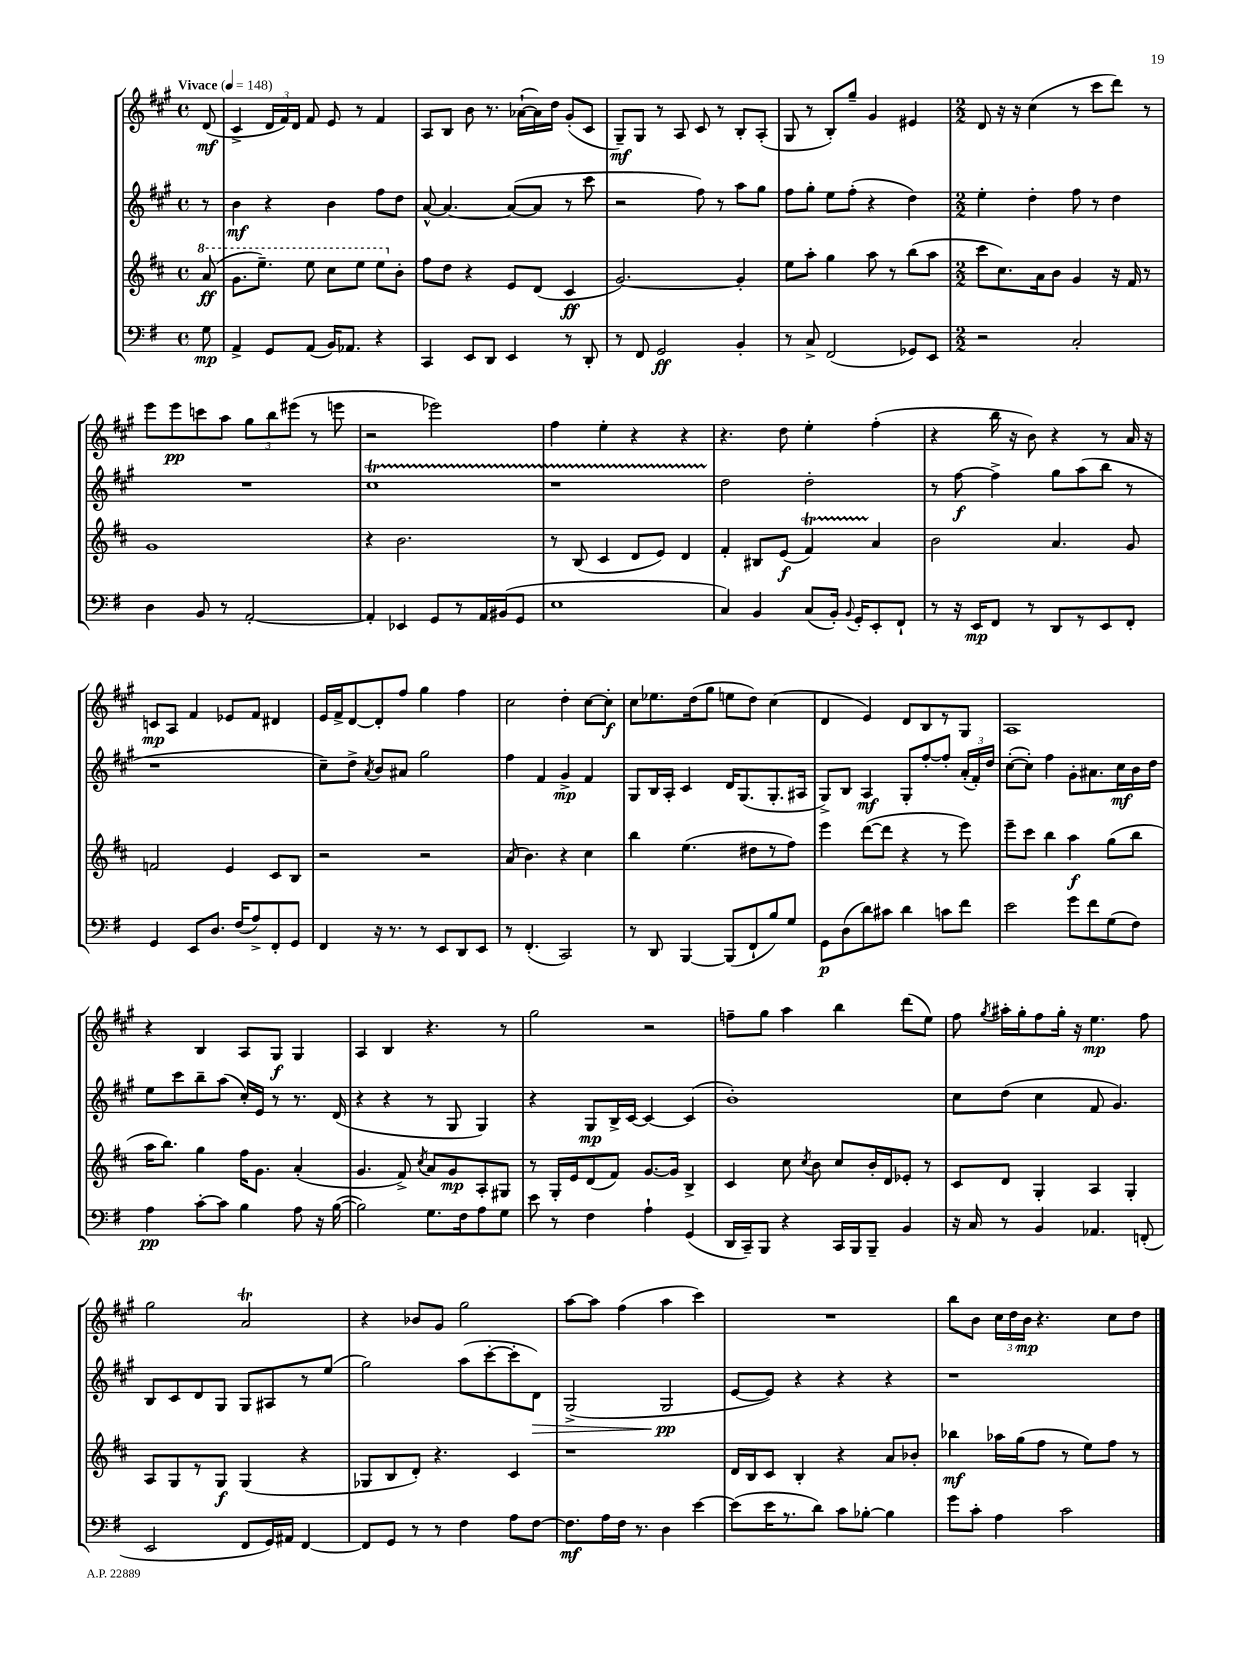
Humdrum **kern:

**kern	**dynam	**kern	**dynam	**kern	**dynam	**kern	**dynam
*part4	*part4	*part3	*part3	*part2	*part2	*part1	*part1
*staff4	*staff4	*staff3	*staff3	*staff2	*staff2	*staff1	*staff1
*clefF4	*	*clefG2	*	*clefG2	*	*clefG2	*
*k[f#]	*	*k[f#c#]	*	*k[f#c#g#]	*	*k[f#c#g#]	*
*M4/4	*	*M4/4	*	*M4/4	*	*M4/4	*
*met(c)	*	*met(c)	*	*met(c)	*	*met(c)	*
*MM148	*	*MM148	*	*MM148	*	*MM148	*
*	*	*8va	*	*	*	*	*
=	=	=	=	=	=	=	=
!	!	!	!	!	!	!LO:TX:a:B:t=Vivace	!
8G\	mp	(8aa/	ff	8r	.	(8d/	mf
=1	=1	=1	=1	=1	=1	=1	=1
4AA^/	.	8.gg\L	.	4b\	mf	4c#^/	.
.	.	8.eee~\J)	.	.	.	.	.
8GG/L	.	.	.	4r	.	24d/LL	.
.	.	.	.	.	.	24f#/)	.
.	.	.	.	.	.	24d/JJ	.
(8AA/J	.	8eee\	.	.	.	8f#/	.
16BB/KL)	.	8ccc#\L	.	4b\	.	8e/	.
8.AA-X/J	.	.	.	.	.	.	.
.	.	8eee\J	.	.	.	8r	.
4r	.	8eee\L	.	8ff#\L	.	4f#/	.
*	*	*X8va	*	*	*	*	*
.	.	8b'\J	.	8dd\J	.	.	.
=2	=2	=2	=2	=2	=2	=2	=2
4CC/	.	8ff#\L	.	[8a^^/	.	8A/L	.
.	.	8dd\J	.	4.a/_	.	8B/J	.
8EE/L	.	4r	.	.	.	8b\	.
8DD/J	.	.	.	.	.	8.r	.
4EE/	.	8e/L	.	(8a/L_	.	.	.
.	.	.	.	.	.	([16a-X`\LL	.
.	.	(8d/J	.	8a/J]	.	16a-\])	.
.	.	.	.	.	.	16dd\JJ	.
8r	.	4c#/	ff	8r	.	(8g#'/L	.
8DD'/	.	.	.	8ccc#\	.	8c#/J	.
=3	=3	=3	=3	=3	=3	=3	=3
8r	.	[2.g/)	.	2r	.	8G#~/L)	mf
8FF#/	.	.	.	.	.	8G#/J	.
2GG/	ff	.	.	.	.	8r	.
.	.	.	.	.	.	8A/	.
.	.	.	.	8ff#\)	.	8c#/	.
.	.	.	.	8r	.	8r	.
4BB'/	.	4g'/]	.	8aa\L	.	8B'/L	.
.	.	.	.	8gg#\J	.	(8A'/J	.
=4	=4	=4	=4	=4	=4	=4	=4
8r	.	8ee\L	.	8ff#\L	.	8G#/	.
8C^/	.	8aa'\J	.	8gg#'\J	.	8r	.
(2FF#/	.	4gg\	.	8ee\L	.	8B'/L)	.
.	.	.	.	(8ff#'\J	.	8gg#~/J	.
.	.	8aa\	.	4r	.	4g#/	.
.	.	8r	.	.	.	.	.
8GG-X/L)	.	(8bb\L	.	4dd\)	.	4e#X/	.
8EE/J	.	8aa\J	.	.	.	.	.
=5	=5	=5	=5	=5	=5	=5	=5
*M2/2	*	*M2/2	*	*M2/2	*	*M2/2	*
2r	.	8ccc#\L	.	4ee'\	.	8d/	.
.	.	8.cc#\)	.	.	.	16r	.
.	.	.	.	.	.	16r	.
.	.	.	.	4dd'\	.	(4cc#\	.
.	.	16a\k	.	.	.	.	.
.	.	8b\J	.	.	.	.	.
2C'/	.	4g/	.	8ff#\	.	8r	.
.	.	.	.	8r	.	8ccc#\L	.
.	.	16r	.	4dd\	.	8ddd\J)	.
.	.	16f#/	.	.	.	.	.
.	.	8r	.	.	.	8r	.
!!LO:LB:g=z
=6	=6	=6	=6	=6	=6	=6	=6
4D\	.	1g	.	1r	.	8eee\L	.
.	.	.	.	.	.	8eee\	pp
8BB/	.	.	.	.	.	8cccn\	.
8r	.	.	.	.	.	8aa\J	.
[2AA'/	.	.	.	.	.	12gg#\L	.
.	.	.	.	.	.	12bb\	.
.	.	.	.	.	.	(12eee#X\J	.
.	.	.	.	.	.	8r	.
.	.	.	.	.	.	8eeen\	.
=7	=7	=7	=7	=7	=7	=7	=7
4AA'/]	.	4r	.	1cc#t	.	2r	.
4EE-X/	.	2.b\	.	.	.	.	.
8GG/L	.	.	.	.	.	2eee-X\)	.
8r	.	.	.	.	.	.	.
16AA/L	.	.	.	.	.	.	.
(16BB#X/J	.	.	.	.	.	.	.
8GG/J	.	.	.	.	.	.	.
=8	=8	=8	=8	=8	=8	=8	=8
1E	.	8r	.	1r	.	4ff#\	.
.	.	(8B/	.	.	.	.	.
.	.	4c#/	.	.	.	4ee'\	.
.	.	8d/L	.	.	.	4r	.
.	.	8e/J)	.	.	.	.	.
.	.	4d/	.	.	.	4r	.
=9	=9	=9	=9	=9	=9	=9	=9
4C/)	.	4f#'/	.	2dd\	.	4.r	.
4BB/	.	8B#X/L	.	.	.	.	.
.	.	(8e/J	f	.	.	8dd\	.
(8C/L	.	4f#t/)	.	2dd'\	.	4ee'\	.
16BB'/Jk)	.	.	.	.	.	.	.
8qqBB/	.	.	.	.	.	.	.
16GG'/KL	.	.	.	.	.	.	.
8EE'/	.	4a/	.	.	.	(4ff#'\	.
8FF#`/J	.	.	.	.	.	.	.
=10	=10	=10	=10	=10	=10	=10	=10
8r	.	2b\	.	8r	.	4r	.
16r	.	.	.	[8ff#\	f	.	.
16EE/KL	mp	.	.	.	.	.	.
8FF#/J	.	.	.	4ff#^\]	.	16bb\	.
.	.	.	.	.	.	16r	.
8r	.	.	.	.	.	8b\)	.
8DD/L	.	4.a/	.	8gg#\L	.	4r	.
8r	.	.	.	(8aa\	.	.	.
8EE/	.	.	.	8bb\J	.	8r	.
8FF#'/J	.	8g/	.	8r	.	16a/	.
.	.	.	.	.	.	16r	.
!!LO:LB:g=z
=11	=11	=11	=11	=11	=11	=11	=11
4GG/	.	2fn/	.	1r	.	8cn/L	mp
.	.	.	.	.	.	8A/J	.
8EE/L	.	.	.	.	.	4f#/	.
8.D/J	.	.	.	.	.	.	.
.	.	4e/	.	.	.	8e-X/L	.
(16F#/KL	.	.	.	.	.	.	.
8A^/)	.	.	.	.	.	8f#/J	.
8FF#'/	.	8c#/L	.	.	.	4d#X/	.
8GG/J	.	8B/J	.	.	.	.	.
=12	=12	=12	=12	=12	=12	=12	=12
4FF#/	.	2r	.	8cc#~\L)	.	16e/LL	.
.	.	.	.	.	.	16f#^/J	.
.	.	.	.	8dd^\J	.	[8d/	.
.	.	.	.	8qa/	.	.	.
16r	.	.	.	8b/L	.	8d'/]	.
8.r	.	.	.	.	.	.	.
.	.	.	.	8a#X/J	.	8ff#/J	.
8r	.	2r	.	2gg#\	.	4gg#\	.
8EE/L	.	.	.	.	.	.	.
8DD/	.	.	.	.	.	4ff#\	.
8EE/J	.	.	.	.	.	.	.
=13	=13	=13	=13	=13	=13	=13	=13
8r	.	(8a/	.	4ff#\	.	2cc#\	.
(4.FF#'/	.	4.b\)	.	.	.	.	.
.	.	.	.	4f#/	.	.	.
2CC/)	.	4r	.	4g#^/	mp	4dd'\	.
.	.	4cc#\	.	4f#/	.	[8cc#\L	.
.	.	.	.	.	.	8cc#'\J]	f
=14	=14	=14	=14	=14	=14	=14	=14
8r	.	4bb\	.	8G#/L	.	8cc#\L	.
8DD/	.	.	.	16B/L	.	8.ee-X\	.
.	.	.	.	16A'/JJ	.	.	.
[4BBB/	.	(4.ee\	.	4c#/	.	.	.
.	.	.	.	.	.	(16dd\k	.
.	.	.	.	.	.	8gg#\J	.
(8BBB/L]	.	.	.	16d/KL	.	8een\L	.
.	.	.	.	(8.G#/	.	.	.
8FF#`/	.	8dd#X\L	.	.	.	8dd\J)	.
8B/)	.	8r	.	8.G#'/	.	(4cc#\	.
8G/J	.	8ff#\J)	.	.	.	.	.
.	.	.	.	16A#X/Jk	.	.	.
=15	=15	=15	=15	=15	=15	=15	=15
8GG\L	p	4eee\	.	8G#^/L)	.	4d/	.
(8D\	.	.	.	8B/J	.	.	.
8d\)	.	([8ddd\L	.	4A/	mf	4e/)	.
8c#X\J	.	8ddd\J]	.	.	.	.	.
4d\	.	4r	.	8G#'/L	.	8d/L	.
.	.	.	.	[8ff#'/	.	8B/	.
8cn\L	.	8r	.	8ff#'/J]	.	8r	.
8f#\J	.	8eee\)	.	(24a'/LL	.	8G#/J	.
.	.	.	.	24f#'/)	.	.	.
.	.	.	.	24dd/JJ	.	.	.
=16	=16	=16	=16	=16	=16	=16	=16
2e\	.	8eee~\L	.	([8cc#'\L	.	1A	.
.	.	8ccc#\J	.	8cc#'\J])	.	.	.
.	.	4bb\	.	4ff#\	.	.	.
8g\L	.	4aa\	f	8g#'\L	.	.	.
8f#\	.	.	.	8.a#X\	.	.	.
(8G\	.	(8gg\L	.	.	.	.	.
.	.	.	.	16cc#\L	mf	.	.
8F#\J)	.	8bb\J	.	16b\	.	.	.
.	.	.	.	16dd\JJ	.	.	.
!!LO:LB:g=z
=17	=17	=17	=17	=17	=17	=17	=17
4A\	pp	16aa\KL	.	8ee\L	.	4r	.
.	.	8.bb\J)	.	.	.	.	.
.	.	.	.	8ccc#\	.	.	.
[8c'\L	.	4gg\	.	8bb~\	.	4B/	.
8c\J]	.	.	.	(8aa\J	.	.	.
4B\	.	16ff#\KL	.	16cc#'/LL)	.	8A/L	.
.	.	8.g\J	.	16e/JJ	.	.	.
.	.	.	.	8r	.	8G#/J	f
8A\	.	(4a'/	.	8.r	.	4G#/	.
16r	.	.	.	.	.	.	.
([16B\	.	.	.	(16d/	.	.	.
=18	=18	=18	=18	=18	=18	=18	=18
2B\])	.	4.g/	.	4r	.	4A/	.
.	.	.	.	4r	.	4B/	.
.	.	8f#^/)	.	.	.	.	.
.	.	8qcc#/	.	.	.	.	.
8.G\L	.	8a/L	.	8r	.	4.r	.
.	.	8g/	mp	8G#/	.	.	.
16F#\k	.	.	.	.	.	.	.
8A\	.	8A'/	.	4G#/)	.	.	.
8G\J	.	8G#X/J	.	.	.	8r	.
=19	=19	=19	=19	=19	=19	=19	=19
8e\	.	8r	.	4r	.	2gg#\	.
8r	.	16G'/LL	.	.	.	.	.
.	.	16e/J	.	.	.	.	.
4F#\	.	(8d/	.	8G#/L	mp	.	.
.	.	8f#/J)	.	16B^/L	.	.	.
.	.	.	.	[16c#/JJ	.	.	.
4A`\	.	[8.g/L	.	4c#/_	.	2r	.
.	.	16g/Jk]	.	.	.	.	.
(4GG/	.	4B^/	.	(4c#/]	.	.	.
=20	=20	=20	=20	=20	=20	=20	=20
16DD/LL	.	4c#/	.	1b')	.	8ffn~\L	.
16CC~/J)	.	.	.	.	.	.	.
8BBB/J	.	.	.	.	.	8gg#\J	.
4r	.	8cc#\	.	.	.	4aa\	.
.	.	8qcc#/	.	.	.	.	.
.	.	8b\	.	.	.	.	.
16CC/LL	.	8cc#/L	.	.	.	4bb\	.
16BBB/J	.	.	.	.	.	.	.
8BBB~/J	.	16b'/L	.	.	.	.	.
.	.	16d/J	.	.	.	.	.
4BB/	.	8e-X'/J	.	.	.	(8ddd\L	.
.	.	8r	.	.	.	8ee\J)	.
=21	=21	=21	=21	=21	=21	=21	=21
16r	.	8c#/L	.	8cc#\L	.	8ff#\	.
16C/	.	.	.	.	.	.	.
.	.	.	.	.	.	8qgg#/	.
8r	.	8d/J	.	(8dd\J	.	16aa#X'\LL	.
.	.	.	.	.	.	16gg#'\J	.
4BB/	.	4G'/	.	4cc#\	.	8ff#\	.
.	.	.	.	.	.	16gg#'\Jk	.
.	.	.	.	.	.	16r	.
4.AA-X/	.	4A/	.	8f#/	.	4.ee\	mp
.	.	.	.	4.g#/)	.	.	.
.	.	4G'/	.	.	.	.	.
(8FFn'/	.	.	.	.	.	8ff#\	.
!!LO:LB:g=z
=22	=22	=22	=22	=22	=22	=22	=22
2EE/	.	8A/L	.	8B/L	.	2gg#\	.
.	.	8G/	.	8c#/	.	.	.
.	.	8r	.	8d/	.	.	.
.	.	8G/J	f	8G#/J	.	.	.
8FF#/L	.	(4G/	.	8G#/L	.	2aT/	.
16GG/L)	.	.	.	8A#X/	.	.	.
16AA#X/JJ	.	.	.	.	.	.	.
[4FF#/	.	4r	.	8r	.	.	.
.	.	.	.	(8ee/J	.	.	.
=23	=23	=23	=23	=23	=23	=23	=23
8FF#/L]	.	8G-X/L	.	2gg#\)	.	4r	.
8GG/J	.	8B/	.	.	.	.	.
8r	.	8d'/J)	.	.	.	8b-X/L	.
8r	.	4.r	.	.	.	8g#/J	.
4F#\	.	.	.	(8aa\L	.	2gg#\	.
.	.	.	.	[8ccc#'\	.	.	.
8A\L	.	4c#/	.	8ccc#'\]	.	.	.
!	!	!	!	!	!LO:HP:b	!	!
[8F#\J	.	.	.	8d\J)	>	.	.
=24	=24	=24	=24	=24	=24	=24	=24
8.F#\L]	mf	1r	.	(2G#^/	.	[8aa\L	.
.	.	.	.	.	.	8aa\J]	.
16A\L	.	.	.	.	.	.	.
16F#\JJ	.	.	.	.	.	(4ff#\	.
8.r	.	.	.	.	.	.	.
4D\	.	.	.	2G#/	pp	4aa\	.
[4e\	.	.	.	.	.	4ccc#\)	.
.	.	.	.	.	]	.	.
=25	=25	=25	=25	=25	=25	=25	=25
(8e\L]	.	16d/LL	.	[8e/L	.	1r	.
.	.	16B/J	.	.	.	.	.
16e\K	.	8c#/J	.	8e/J])	.	.	.
8.r	.	.	.	.	.	.	.
.	.	4B'/	.	4r	.	.	.
8d\J)	.	.	.	.	.	.	.
8c\L	.	4r	.	4r	.	.	.
[8B-X'\J	.	.	.	.	.	.	.
4B-\]	.	8a/L	.	4r	.	.	.
.	.	8b-X'/J	.	.	.	.	.
=26	=26	=26	=26	=26	=26	=26	=26
8g\L	.	4bb-X\	mf	1r	.	8bb\L	.
8c'\J	.	.	.	.	.	8b\J	.
4A\	.	16aa-X\LL	.	.	.	24cc#\LL	.
.	.	.	.	.	.	24dd\	.
.	.	(16gg\J	.	.	.	.	.
.	.	.	.	.	.	24b\JJ	mp
.	.	8ff#\J	.	.	.	4.r	.
2c\	.	8r	.	.	.	.	.
.	.	8ee\L)	.	.	.	.	.
.	.	8ff#\J	.	.	.	8cc#\L	.
.	.	8r	.	.	.	8dd\J	.
==	==	==	==	==	==	==	==
*-	*-	*-	*-	*-	*-	*-	*-
